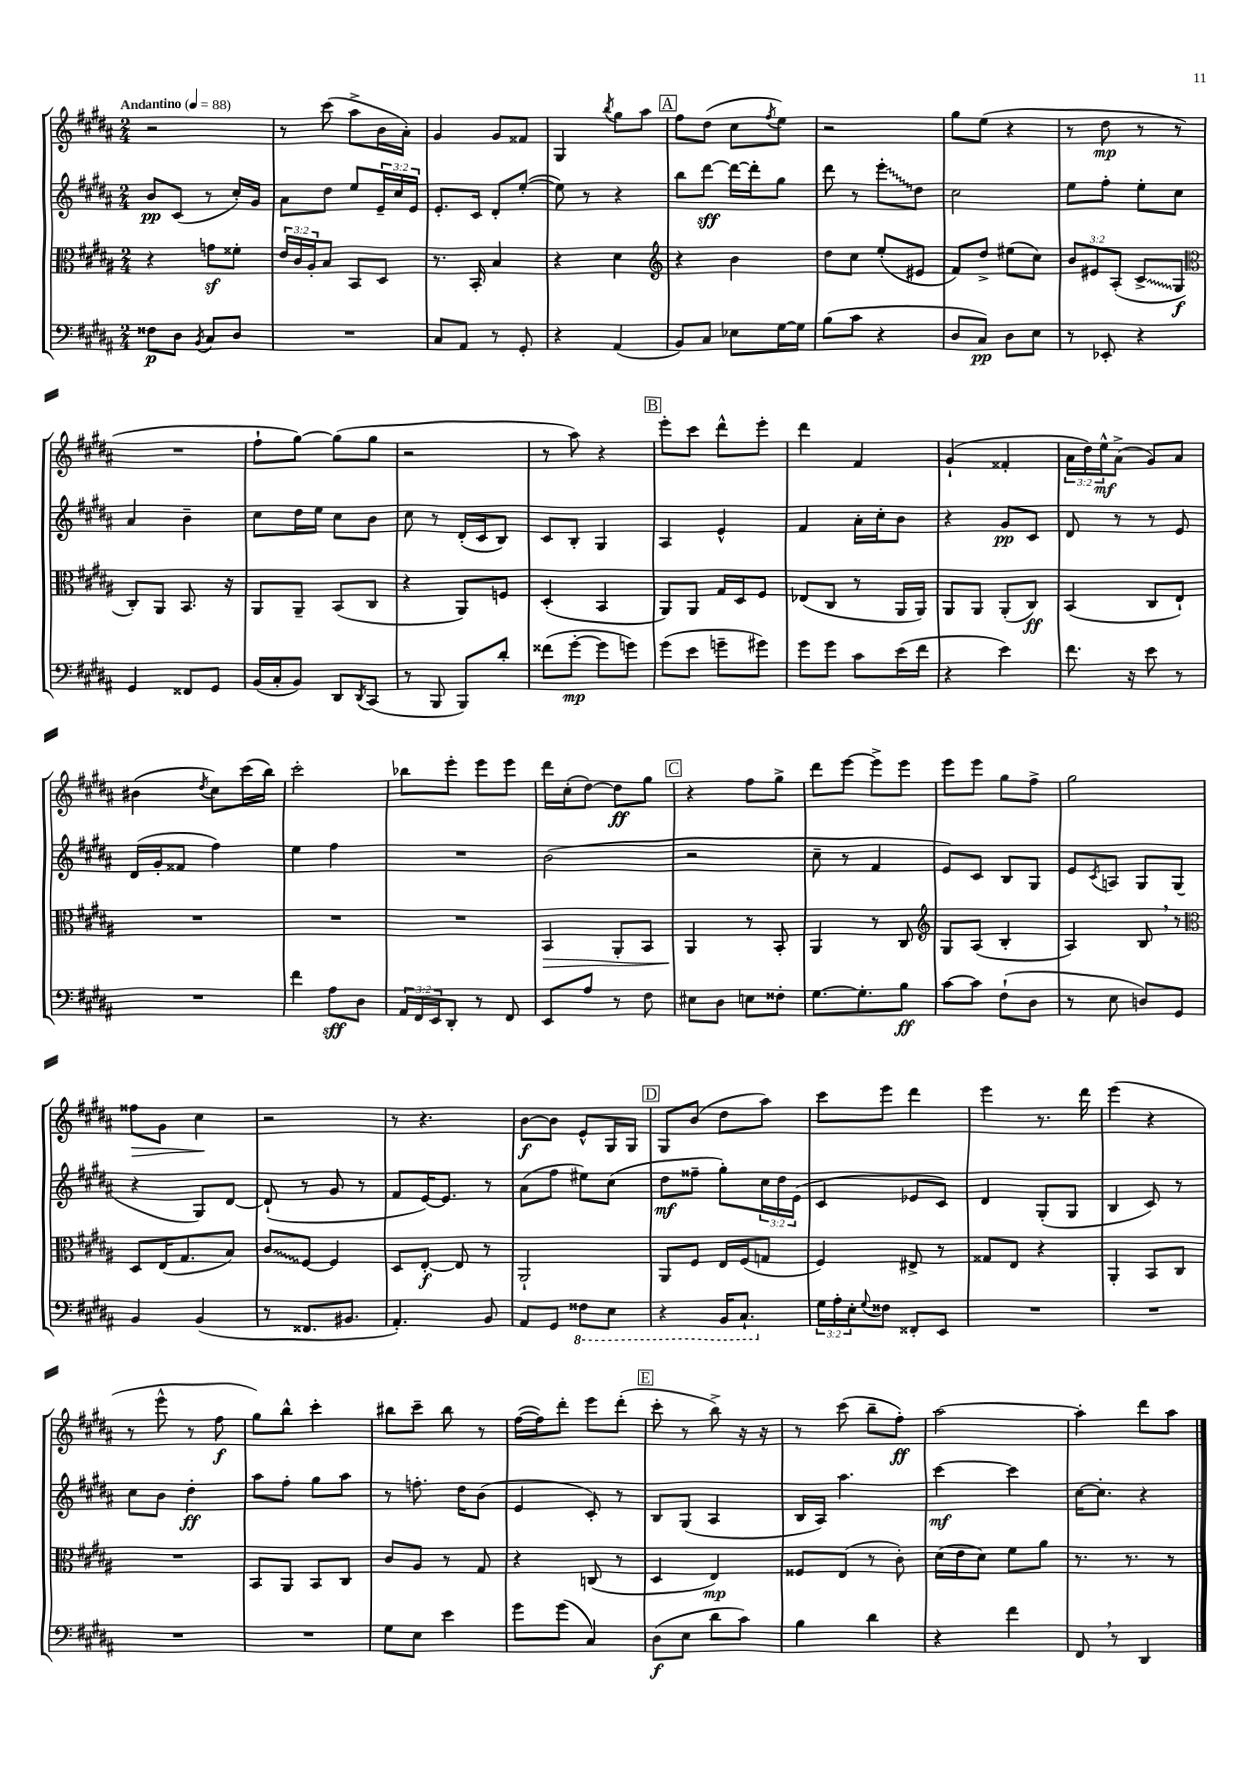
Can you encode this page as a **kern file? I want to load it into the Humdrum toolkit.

**kern	**kern	**kern	**kern
*staff4	*staff3	*staff2	*staff1
*clefF4	*clefC3	*clefG2	*clefG2
*k[f#c#g#d#a#]	*k[f#c#g#d#a#]	*k[f#c#g#d#a#]	*k[f#c#g#d#a#]
*M2/4	*M2/4	*M2/4	*M2/4
*MM88	*MM88	*MM88	*MM88
8F##\L	4r	8b/L	2r
8D#\J	.	(8c#/J	.
8qBB/	.	.	.
8C#/L	8g\L	8r	.
8D#/J	8f##'\J	16cc#'/LL)	.
.	.	16g#/JJ	.
=	=	=	=
2r	24e/LL	8a#\L	8r
.	24c#/	.	.
.	24A#'/J	.	.
.	8B/J	8dd#\J	(8ccc#\
.	8BB/L	8ee/L	8aa#^\L
.	8D#/J	24e~/L	16b\L
.	.	24cc#/	.
.	.	.	16a#'\JJ)
.	.	24e/JJ	.
=	=	=	=
8C#/L	8.r	8.e'/L	4g#/
8AA#/J	.	.	.
.	16BB'/	16c#/Jk	.
8r	4B/	8d#'/L	8g#/L
8GG#'/	.	([8ee'/J	8f##/J
=	=	=	=
4r	4r	8ee\])	4G#/
.	.	8r	.
.	.	.	8qbb/
(4AA#/	4d#\	4r	8gg#\L
.	.	.	8aa#\J
=	=	=	=
*	*clefG2	*	*
8BB/L)	4r	8bb\L	8ff#\L
8C#/J	.	[8ddd#\J	(8dd#\J
8E-\L	4b\	16ddd#\_LL	8cc#\L
.	.	16ddd#'\]J	.
.	.	.	8qff#/
[16G#\L	.	8gg#\J	8ee\J)
16G#\]JJ	.	.	.
=	=	=	=
(8B\L	8dd#\L	8ddd#\	2r
8c#\J	8cc#\J	8r	.
4r	(8ee'/L	8eee'\L	.
.	8e#/J	8dd#\J	.
=	=	=	=
8D#/L	8f#/L)	2cc#\	8gg#\L
8C#/J)	8dd#^/J	.	(8ee\J
8D#\L	(8ee#\L	.	4r
8E\J	8cc#\J)	.	.
=	=	=	=
8r	12b/L	8ee\L	8r
.	12e#/	.	.
8EE-'/	.	8ff#'\J	8dd#\
.	(12A#'/J	.	.
4r	8c#^/L	8ee'\L	8r
.	8G#/J	8cc#\J	8r
=	=	=	=
*	*clefC3	*	*
4GG#/	8C#'/L)	4a#/	2r
.	8AA#/J	.	.
8FF##/L	8.BB/	4b~\	.
8GG#/J	.	.	.
.	16r	.	.
=	=	=	=
(16BB/LL	8AA#/L	8cc#\L	8ff#`\L
16C#'/J	.	.	.
8BB/J)	8AA#~/J	16dd#\L	[8gg#\J)
.	.	16ee\JJ	.
8DD#/L	(8BB/L	8cc#\L	(8gg#\]L
8qDD#/	.	.	.
(8CC#/J	8C#/J	8b\J	8gg#\J
=	=	=	=
8r	4r	8cc#\	2r
8BBB/	.	8r	.
8BBB/L)	8AA#/L)	(16d#'/LL	.
.	.	16c#/J	.
8d#'/J	8F/J	8B/J)	.
=	=	=	=
(8f##\L	(4D#'/	8c#/L	8r
[8g#'\J	.	8B'/J	8aa#\)
8g#\]L	4BB/	4G#/	4r
8g\J)	.	.	.
=	=	=	=
(8g#\L	8AA#/L)	4A#/	8eee'\L
8e\J	8AA#/J	.	8ccc#\J
8g~\L	16G#/LL	4e^^/	8ddd#^^\L
.	16D#/J	.	.
8g#\J)	8F#/J	.	8eee'\J
=	=	=	=
8g#\L	(8E-/L	4f#/	4ddd#\
8g#\J	8C#/J	.	.
8c#\L	8r	16a#'\LL	4f#/
.	.	16cc#'\J	.
(16e\L	16AA#/LL	8b\J	.
16f#\JJ	16AA#/JJ)	.	.
=	=	=	=
4r	8AA#/L	4r	(4g#`/
.	8AA#/J	.	.
4e\)	(8AA#'/L	8g#/L	4f##'/
.	8C#/J)	8c#/J	.
=	=	=	=
8.f#\	(4BB/	8d#/	24a#\LL
.	.	.	24dd#\)
.	.	.	24ee^^\J
.	.	8r	(8a#^\J
16r	.	.	.
8e\	8C#/L	8r	8g#/L)
8r	8E`/J)	8e/	8a#/J
=	=	=	=
2r	2r	(16d#/LL	(4b#\
.	.	16g#'/J	.
.	.	8f##/J	.
.	.	.	8qdd#/
.	.	4ff#\)	8cc#\L)
.	.	.	(16ccc#\L
.	.	.	16bb\JJ)
=	=	=	=
4f#\	2r	4ee\	2ccc#'\
8A#\L	.	4ff#\	.
8D#\J	.	.	.
=	=	=	=
24AA#/LL	2r	2r	8bb-\L
24FF#/	.	.	.
24EE/J	.	.	.
8DD#'/J	.	.	8eee'\J
8r	.	.	8eee\L
8FF#/	.	.	8eee\J
=	=	=	=
8EE/L	4BB/	(2b\	16ddd#\LL
.	.	.	(16cc#'\J
8A#/J	.	.	[8dd#\J)
8r	8AA#'/L	.	8dd#\]L
8F#\	8BB/J	.	8gg#\J
=	=	=	=
8E#\L	4AA#/	2r	4r
8D#\J	.	.	.
8E\L	8r	.	8ff#\L
8F##'\J	8BB'/	.	8gg#^\J
=	=	=	=
[8.G#\L	4AA#/	8cc#~\	8ddd#\L
.	.	8r	[8eee\J
8.G#'\]	.	.	.
.	8r	4f#/	8eee^\]L
8B\J	8C#/	.	8eee\J
=	=	=	=
*	*clefG2	*	*
[8c#\L	8G#/L	8e/L)	8eee\L
8c#\]J	(8A#/J	8c#/J	8eee\J
(8F#`\L	4B'/	8B/L	8gg#\L
8D#\J	.	8G#/J	8ff#^\J
=	=	=	=
8r	4A#/)	8e/L	2gg#\
.	.	8qc#/	.
8E\	.	8A/J	.
8D/L)	8B/	8G#/L	.
8GG#/J	8r	(8G#/J	.
=	=	=	=
*	*clefC3	*	*
4BB/	8D#/L	4r	8ff##\L
.	(16E/K	.	8g#\J
.	8.G#/	.	.
(4BB/	.	8G#/L)	4cc#\
.	8B/J)	[8d#/J	.
=	=	=	=
8r	8c#/L	(8d#`/]	2r
8.FF##/L	[8F#/J	8r	.
.	4F#/]	8g#/	.
8.BB#/J	.	.	.
.	.	8r	.
=	=	=	=
4.AA#'/)	8D#/L	8f#/L	8r
.	[8E'/J	[16e/K)	4.r
.	.	8.e/]J	.
.	8E/]	.	.
8BB/	8r	8r	.
=	=	=	=
8AA#/L	2AA#`/	(8a#\L	[8b\L
8GG#/J	.	8ff#\J	8b\]J
8FF##\L	.	8ee#\L)	8e^^/L
8EE\J	.	(8cc#\J	16G#/L
.	.	.	16G#/JJ
=	=	=	=
4r	8AA#/L	8dd#\L	8G#/L
.	8F#/J	8ff##~\J	(8b/J
16BBB/LK	16E/LL	8gg#'\L)	8dd#\L
8.CC#`/J	(16F#/J	.	.
.	8G/J	24cc#\L	8aa#\J)
.	.	24dd#\	.
.	.	(24e\JJ	.
=	=	=	=
24G#\LL	4F#/)	4c#/	8ccc#\L
24A#'\	.	.	.
24E'\J	.	.	.
8qqG#/	.	.	.
8F##\J	.	.	8eee\J
8FF##'/L	8E#^/	8e-/L	4ddd#\
8EE/J	8r	8c#/J)	.
=	=	=	=
2r	8G##/L	4d#/	4eee\
.	8E/J	.	.
.	4r	(8G#'/L	8.r
.	.	8G#/J	.
.	.	.	16ddd#\
=	=	=	=
2r	4AA#'/	4B/	(4eee\
.	8BB/L	8c#/)	4r
.	8C#/J	8r	.
=	=	=	=
2r	2r	8cc#\L	8r
.	.	8b\J	8eee^^\
.	.	4dd#'\	8r
.	.	.	8ff#\
=	=	=	=
2r	8BB/L	8aa#\L	8gg#\L)
.	8AA#/J	8ff#'\J	8bb^^\J
.	8BB/L	8gg#\L	4ccc#'\
.	8C#/J	8aa#\J	.
=	=	=	=
8G#\L	8c#/L	8r	8bb#\L
8E\J	8A#/J	8.ff'\	8ccc#~\J
4e\	8r	.	8bb#\
.	.	16dd#\LK	.
.	8G#/	(8b\J	8r
=	=	=	=
8g#\L	4r	4e/	([16ff#\LL
.	.	.	16ff#\]J)
(8g#\J	.	.	8ddd#'\J
4C#/)	(8C/	8c#'/)	8eee\L
.	8r	8r	(8ddd#'\J
=	=	=	=
(8D#\L	4D#/	8B/L	8ccc#'\
8E\J	.	(8G#/J	8r
8d#\L	4E/)	4A#/	8bb^\)
8c#\J)	.	.	16r
.	.	.	16r
=	=	=	=
4B\	8F##/L	16B/LL	8r
.	.	16A#/JJ)	.
.	(8E/J	4.aa#\	(8ccc#\
4d#\	8r	.	8bb~\L
.	8c#'\)	.	8ff#'\J)
=	=	=	=
4r	(16d#\LL	[4ccc#\	[2aa#\
.	16e\J	.	.
.	8d#\J)	.	.
4f#\	8f#\L	4ccc#\]	.
.	8a#\J	.	.
=	=	=	=
8FF#/	8.r	[16cc#\LK	4aa#'\]
.	.	8.cc#'\]J	.
8r	.	.	.
.	8.r	.	.
4DD#/	.	4r	8ddd#\L
.	8r	.	8aa#\J
==	==	==	==
*-	*-	*-	*-
